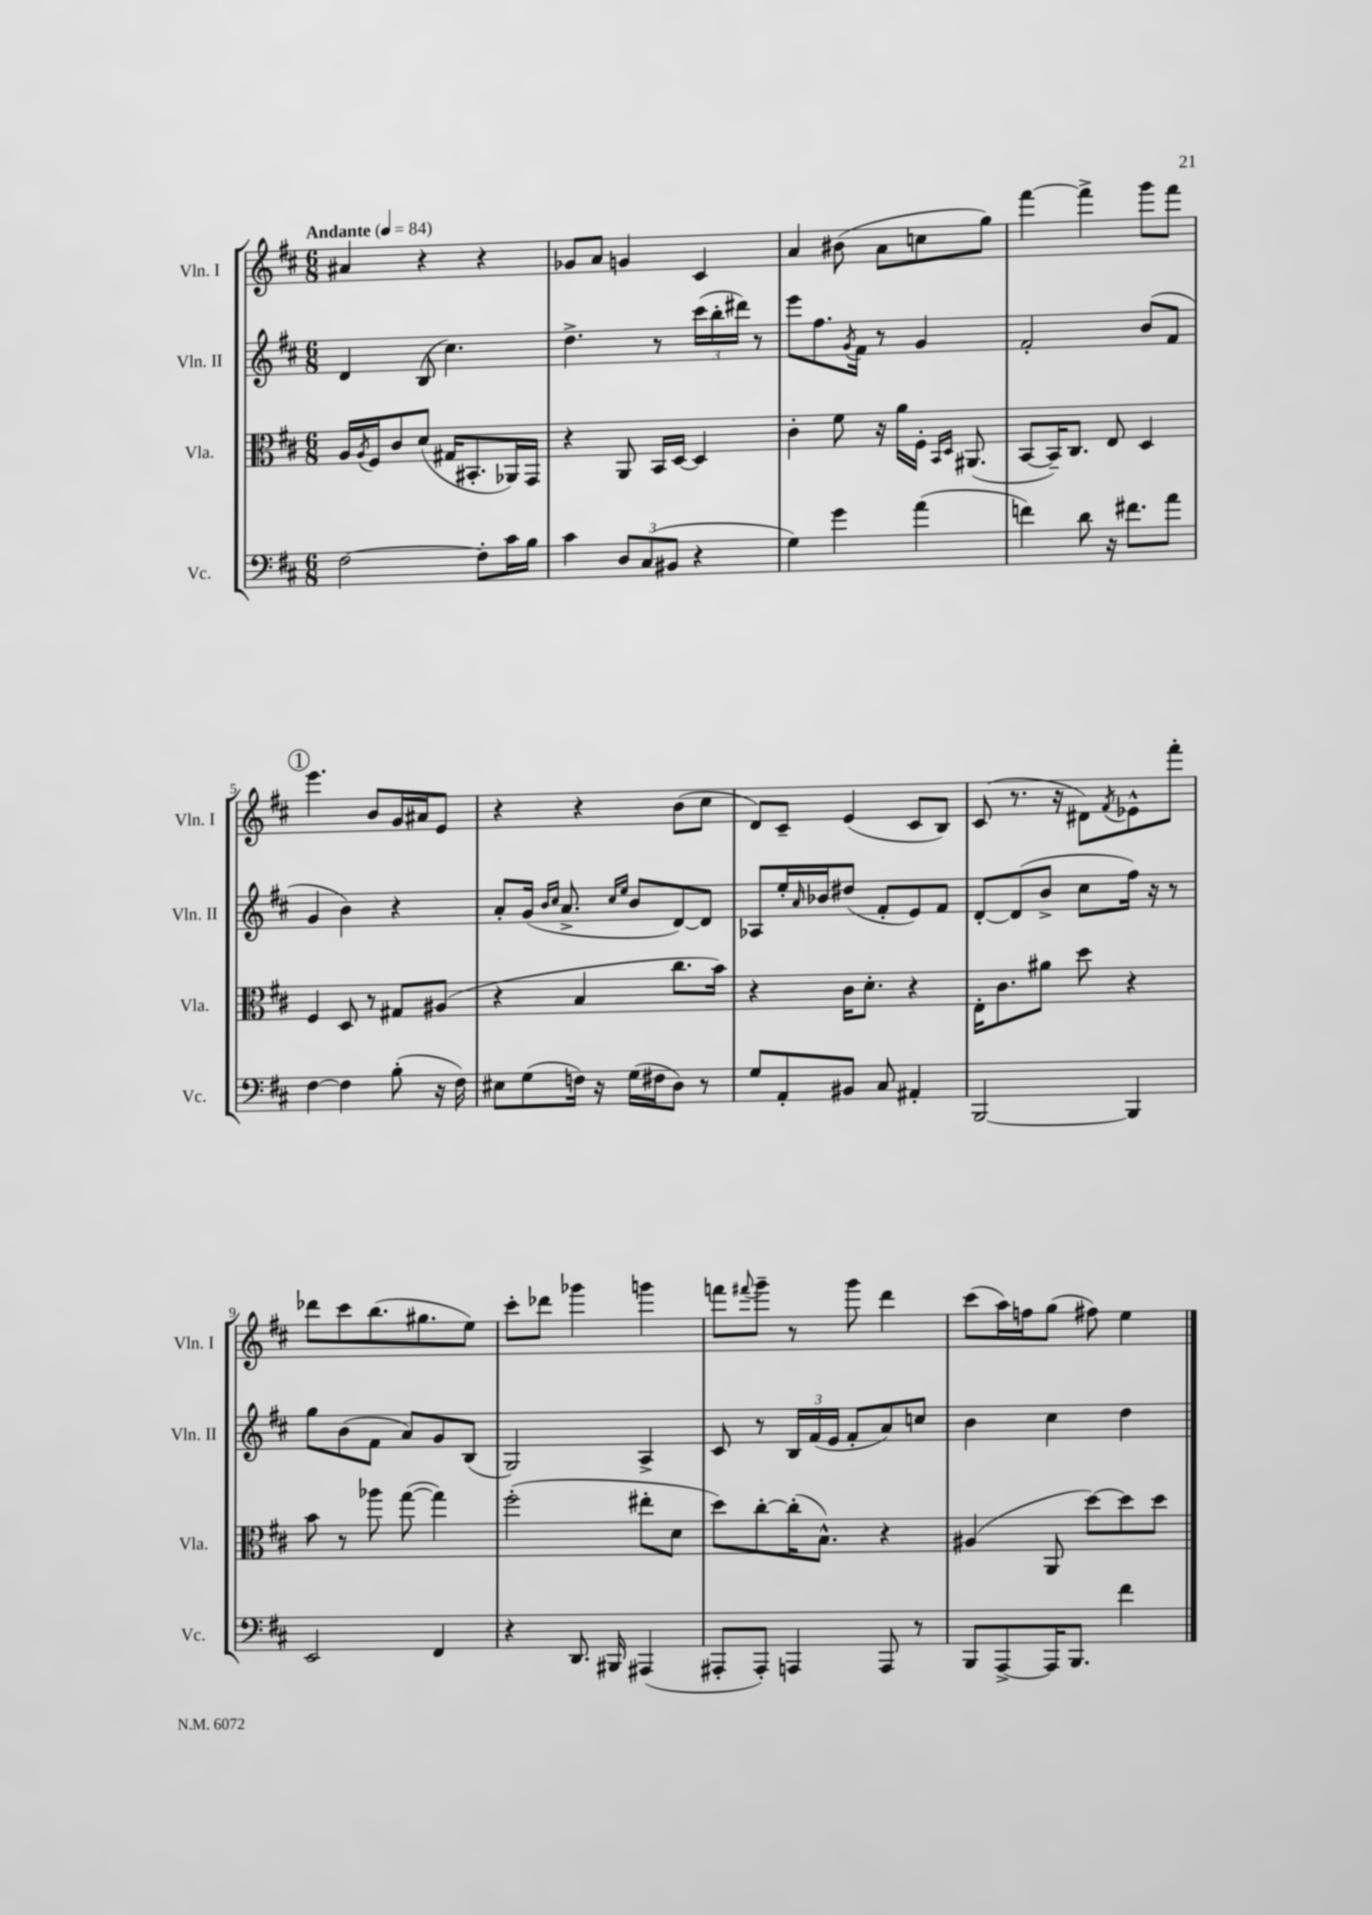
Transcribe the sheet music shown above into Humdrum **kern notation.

**kern	**kern	**kern	**kern
*staff4	*staff3	*staff2	*staff1
*clefF4	*clefC3	*clefG2	*clefG2
*k[f#c#]	*k[f#c#]	*k[f#c#]	*k[f#c#]
*M6/8	*M6/8	*M6/8	*M6/8
*MM84	*MM84	*MM84	*MM84
[2F#	16A	4d	4a#
.	8qA	.	.
.	16F#	.	.
.	8c#	.	.
.	(8d	(8B	4r
.	16G#	4.cc#)	.
.	8.BB#'	.	.
8F#']	.	.	4r
16c#	16AA-)	.	.
16B	16GG	.	.
=	=	=	=
4c#	4r	4.dd^	8g-
.	.	.	8a
12D	8AA	.	4g
(12C#	.	.	.
.	16BB	8r	.
12BB#	.	.	.
.	[16D	.	.
4r	4D]	(24ccc#	4c#
.	.	24bb'	.
.	.	24ddd#)	.
.	.	8r	.
=	=	=	=
4G)	4c#'	8eee	4a
.	.	8.ff#	.
4g	8f#	.	(8b#
.	.	8qg	.
.	.	16f#	.
.	16r	8r	8a
.	16a	.	.
(4a	16F#'	4g	8cc
.	16qqBB	.	.
.	16qqD	.	.
.	(8.AA#	.	.
.	.	.	8gg)
=	=	=	=
4f)	[8BB	2f#'	[4fff#
.	16BB~])	.	.
.	8.C#	.	.
8d	.	.	4fff#^]
16r	8E	.	.
8.f#	.	.	.
.	4D	(8b	8ggg
8a	.	8f#	8fff#
=	=	=	=
[4F#	4F#	4g	4.eee
4F#]	8D	4b)	.
.	8r	.	8b
(8B'	8G#	4r	16g
.	.	.	16a#
16r	(8A#	.	8e
16F#)	.	.	.
=	=	=	=
8E#	4r	8a'	4r
(8G	.	(16g	.
.	.	16qqb	.
.	.	16qqcc#	.
.	.	8.a^	.
16F)	4B	.	4r
16r	.	.	.
.	.	16qqcc#	.
.	.	16qqee	.
(16G	.	8b	.
16F#	.	.	.
8D)	8.cc#	[8d)	(8b
8r	.	8d]	8cc#
.	16b)	.	.
=	=	=	=
8G	4r	8A-	8d)
8AA'	.	16ee'	8c#~
.	.	16qqa	.
.	.	16b-	.
8BB#	16c#	(8dd#	(4e
.	8.d'	.	.
8C#	.	8f#'	.
4AA#'	4r	8e)	8c#
.	.	8f#	8B)
=	=	=	=
[2BBB	16E'	[8d'	(8c#
.	8.c#	.	.
.	.	(8d]	8.r
.	8a#	8b^	.
.	.	.	16r
.	8dd	8cc#	8d#)
.	.	.	8qf#
4BBB]	4r	16ff#)	8e-^^
.	.	16r	.
.	.	8r	8fff#'
=	=	=	=
2EE	8b	8gg	8ddd-
.	8r	(8b	8ccc#
.	8aa-	8f#	(8.bb
.	([8gg	8a)	.
.	.	.	8.gg#
4FF#	4gg])	8g	.
.	.	(8B	8ee)
=	=	=	=
4r	(2ff#'	2G)	8ccc#'
.	.	.	8ddd-
8.DD	.	.	4ggg-
16BBB#	.	.	.
(4AAA#	8ee#'	4A^	4ggg
.	8d	.	.
=	=	=	=
8AAA#'	8dd)	8c#	8fff
.	.	.	8qqfff#
8AAA#')	[8cc#'	8r	8ggg~
4AAA	(16cc#']	24B	8r
.	.	(24f#	.
.	8.B^^)	.	.
.	.	24e	.
.	.	8f#'	8ggg
8AAA	4r	8a)	4ddd
8r	.	8cc	.
=	=	=	=
8BBB	(4A#	4b	(8ccc#
[8AAA^	.	.	16aa)
.	.	.	16ff
16AAA]	8AA	4cc#	(8gg
8.BBB	.	.	.
.	[8dd)	.	8ff#)
4f#	8dd]	4dd	4ee
.	8dd	.	.
==	==	==	==
*-	*-	*-	*-
